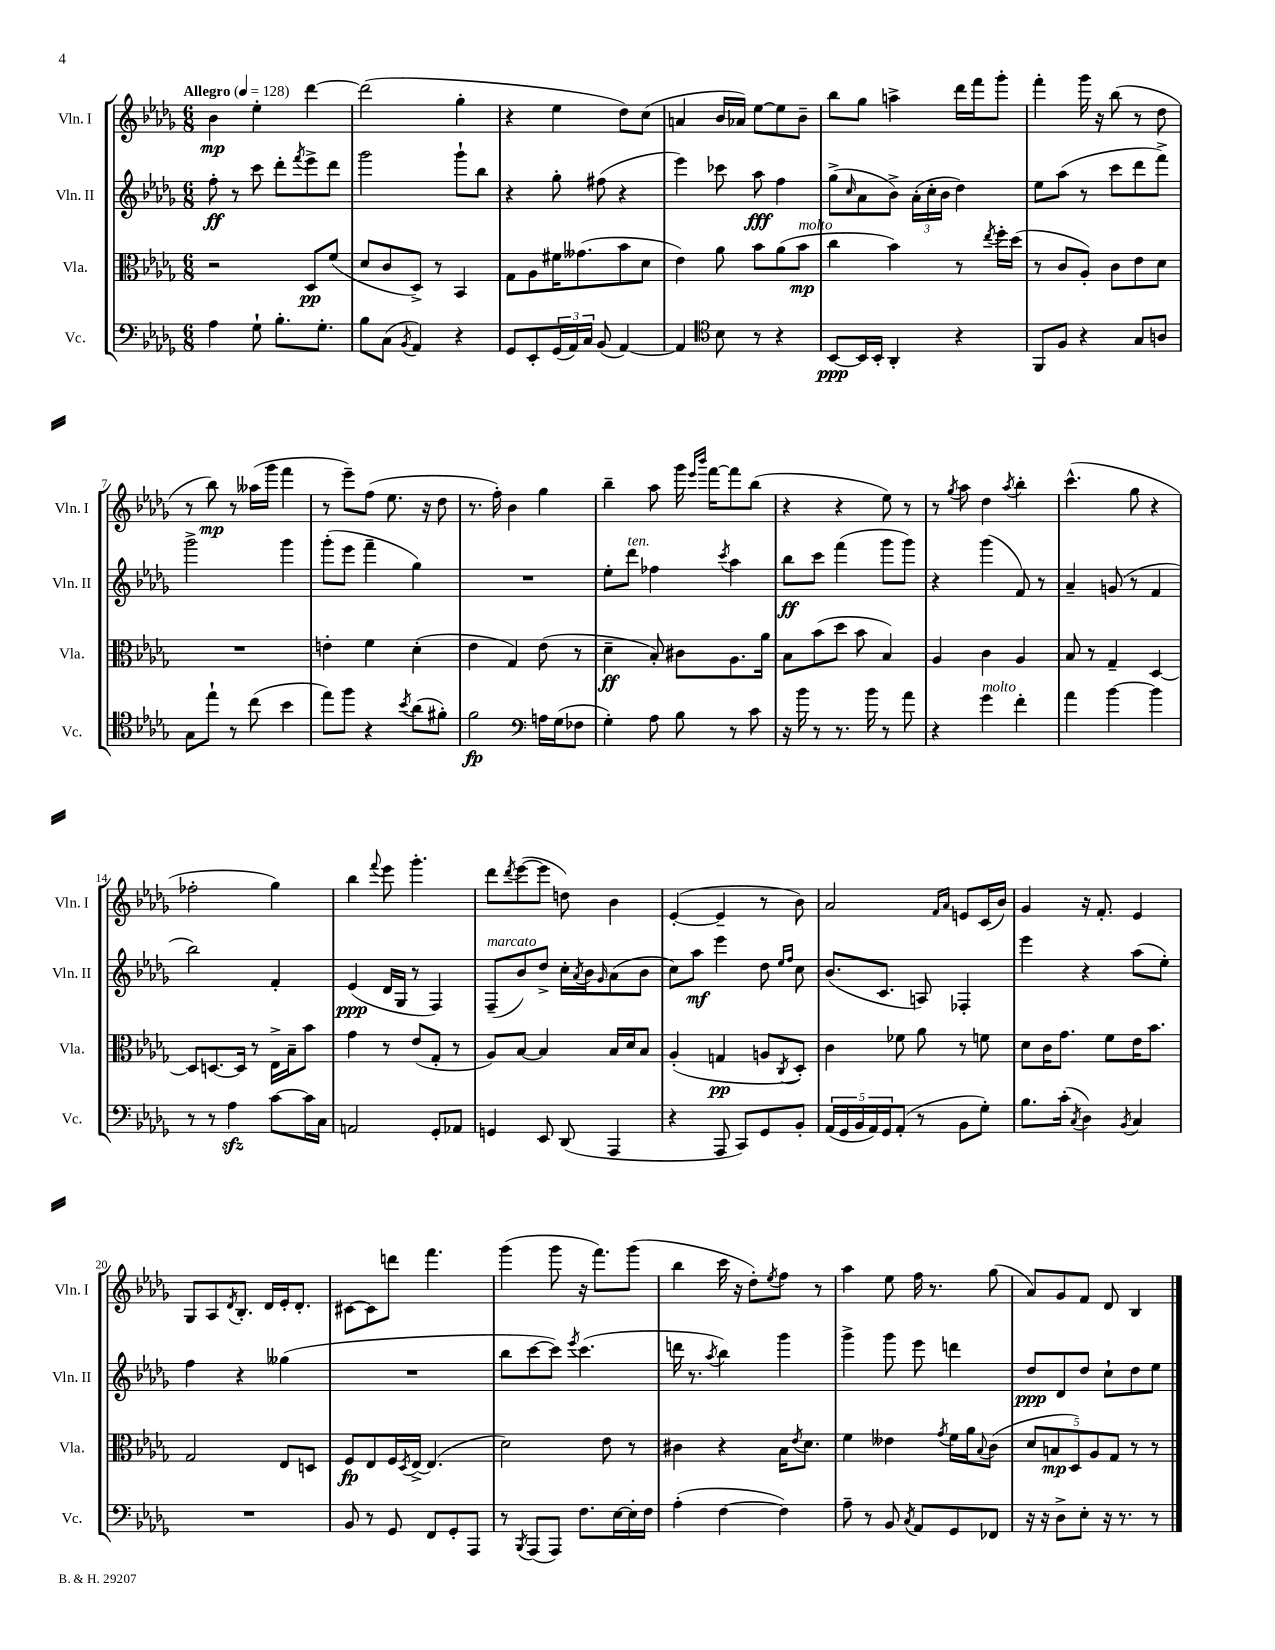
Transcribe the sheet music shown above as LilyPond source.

<<
\new StaffGroup <<
\new Staff = "s0" \with { instrumentName = "Vln. I" shortInstrumentName = "Vln. I" } {
    \clef treble \key des \major \numericTimeSignature \time 6/8 \tempo "Allegro" 4 = 128
    bes'4\mp ees''4-. des'''4~ |
    des'''2( ges''4-. |
    r4 ees''4 des''8) c''8( |
    a'4 bes'16 aes'16) ees''8~ ees''8 bes'8-- |
    bes''8 ges''8 a''4-> des'''16 f'''16 ges'''8-. |
    f'''4-. ges'''16 r16 bes''8( r8 des''8 |
    r8 bes''8\mp) r8 aeses''16( ges'''16 f'''4 |
    r8 ees'''8--) f''8( ees''8. r16 des''8 |
    r8. f''16-.) bes'4 ges''4 |
    bes''4-- aes''8 ges'''16 \grace { ees'''16 bes'''16 } f'''16~ f'''8 bes''8( |
    r4 r4 ees''8) r8 |
    r8 \acciaccatura { ges''8 } aes''8 des''4 \acciaccatura { aes''8 } bes''4-. |
    c'''4.-^( ges''8 r4 |
    fes''2-. ges''4) |
    bes''4 \appoggiatura { f'''8 } ees'''8 ges'''4.-. |
    des'''8 \acciaccatura { des'''8 } ees'''8~( ees'''8 d''8) bes'4 |
    ees'4~-.( ees'4-- r8 bes'8) |
    aes'2 \grace { f'16 aes'16 } e'8 c'16( bes'16) |
    ges'4 r16 f'8.-. ees'4 |
    ges8 aes8 \acciaccatura { des'8 } bes8.-. des'16 ees'16-. des'8.-. |
    cis'8~ cis'8 d'''8 f'''4. |
    ges'''4( ges'''8 r16 f'''8.) ges'''8( |
    bes''4 c'''16 r16 des''8-.) \acciaccatura { ees''8 } f''8 r8 |
    aes''4 ees''8 f''16 r8. ges''8( |
    aes'8) ges'8 f'8 des'8 bes4 \bar "|." |
}
\new Staff = "s1" \with { instrumentName = "Vln. II" shortInstrumentName = "Vln. II" } {
    \clef treble \key des \major \numericTimeSignature \time 6/8
    f''8-.\ff r8 c'''8 des'''8-. \acciaccatura { f'''8 } ees'''8-> des'''8 |
    ges'''2 ges'''8-! bes''8 |
    r4 ges''8-. fis''8( r4 |
    ees'''4) ces'''8 aes''8\fff f''4 |
    ges''8->( \grace { c''16 } aes'8 bes'8->) \tuplet 3/2 { aes'16-.( c''16-. bes'16 } des''4) |
    ees''8 aes''8( r8 c'''8 des'''8 f'''8->) |
    ges'''2-> ges'''4 |
    ges'''8-.( ees'''8 f'''4-- ges''4) |
    R2. |
    ees''8-. des'''8^\markup { \italic "ten." } fes''4 \acciaccatura { c'''8 } aes''4 |
    bes''8\ff c'''8 f'''4( ges'''8 ges'''8) |
    r4 ges'''4( f'8) r8 |
    aes'4-- g'8( r8 f'4 |
    bes''2) f'4-. |
    ees'4\ppp( des'16 ges16 r8 f4) |
    f8--^\markup { \italic "marcato" }( bes'8) des''8-> c''16-. \acciaccatura { aes'8 } bes'16 \grace { ges'16 } aes'8( bes'8 |
    c''8) aes''8\mf ees'''4 des''8 \grace { ees''16 f''16 } c''8 |
    bes'8.( c'8. a8) fes4-. |
    ees'''4 r4 aes''8( ees''8-.) |
    f''4 r4 geses''4( |
    R2. |
    bes''8 c'''8~ c'''8) \acciaccatura { ees'''8 } c'''4.( |
    d'''16 r8. \acciaccatura { aes''8 } bes''4) ges'''4 |
    ges'''4-> ges'''8 ees'''8 d'''4 |
    des''8\ppp des'8 des''8 c''8-! des''8 ees''8 \bar "|." |
}
\new Staff = "s2" \with { instrumentName = "Vla." shortInstrumentName = "Vla." } {
    \clef alto \key des \major \numericTimeSignature \time 6/8
    r2 des8\pp f'8( |
    des'8 c'8 des8->) r8 bes,4 |
    ges8 aes8 fis'16 geses'8.( bes'8 des'8 |
    ees'4) aes'8 bes'8 aes'8( bes'8\mp^\markup { \italic "molto" } |
    c''4 bes'4) r8 \acciaccatura { ees''8 } f''16-. des''16( |
    r8 c'8 aes8-.) c'8 ees'8 des'8 |
    R2. |
    e'4-. f'4 des'4-.( |
    ees'4 ges4) ees'8( r8 |
    des'4--\ff bes8-.) cis'8 aes8. aes'16 |
    bes8 bes'8( des''8 bes'8 bes4) |
    aes4 c'4 aes4 |
    bes8 r8 ges4-- des4~ |
    des8 d8.~ d16 r8 ees16-> bes16-- bes'8 |
    ges'4 r8 ees'8( ges8-. r8 |
    aes8) bes8~ bes4 bes16 des'16 bes8 |
    aes4-.( g4\pp a8 \acciaccatura { c8 } des8-.) |
    c'4 fes'8 aes'8 r8 f'8 |
    des'8 c'16 ges'8. f'8 ees'16 bes'8. |
    ges2 ees8 d8 |
    f8\fp ees8 f16 \acciaccatura { des8 } ees16~-> ees4.( |
    des'2) ees'8 r8 |
    cis'4 r4 bes16 \acciaccatura { ees'8 } des'8. |
    f'4 eeses'4 \acciaccatura { ges'8 } f'16 aes'16 \appoggiatura { bes8 } c'8( |
    \tuplet 5/4 { des'8 b8\mp des8) aes8 ges8 } r8 r8 \bar "|." |
}
\new Staff = "s3" \with { instrumentName = "Vc." shortInstrumentName = "Vc." } {
    \clef bass \key des \major \numericTimeSignature \time 6/8
    aes4 ges8-! bes8.-. ges8.-. |
    bes8 c8( \acciaccatura { bes,8 } aes,4) r4 |
    ges,8 ees,8-. \tuplet 3/2 { ges,16( aes,16) c16 } bes,8( aes,4~) |
    aes,4 \clef tenor bes8 r8 r4 |
    bes,8~\ppp bes,16 bes,16-. aes,4-. r4 |
    f,8 f8 r4 ges8 a8 |
    ges8 ees''8-! r8 c''8( bes'4 |
    ees''8) f''8 r4 \acciaccatura { bes'8 } aes'8( fis'8-.) |
    f'2\fp \clef bass a16 ges16( fes8 |
    ges4-.) aes8 bes8 r8 c'8 |
    r16 bes'16 r8 r8. bes'16 r8 aes'8 |
    r4 ges'4^\markup { \italic "molto" } f'4-. |
    aes'4 bes'4~ bes'4 |
    r8 r8 aes4\sfz c'8~ c'16 c16 |
    a,2 ges,8-. aes,8 |
    g,4 ees,8 des,8( aes,,4 |
    r4 aes,,8 c,8) ges,8 bes,8-. |
    \tuplet 5/4 { aes,16( ges,16 bes,16 aes,16) ges,16 } aes,8-.( r8 bes,8 ges8-.) |
    bes8. c'16-.( \acciaccatura { c8 } des4) \acciaccatura { bes,8 } c4 |
    R2. |
    bes,8 r8 ges,8 f,8 ges,8-. aes,,8 |
    r8 \acciaccatura { bes,,8 } aes,,8( aes,,8) f8. ees16~ ees16-. f16 |
    aes4-.( f4~ f4) |
    aes8-- r8 bes,8 \acciaccatura { c8 } aes,8 ges,8 fes,8 |
    r16 r16 des8-> ees8-. r16 r8. r8 \bar "|." |
}
>>
>>
